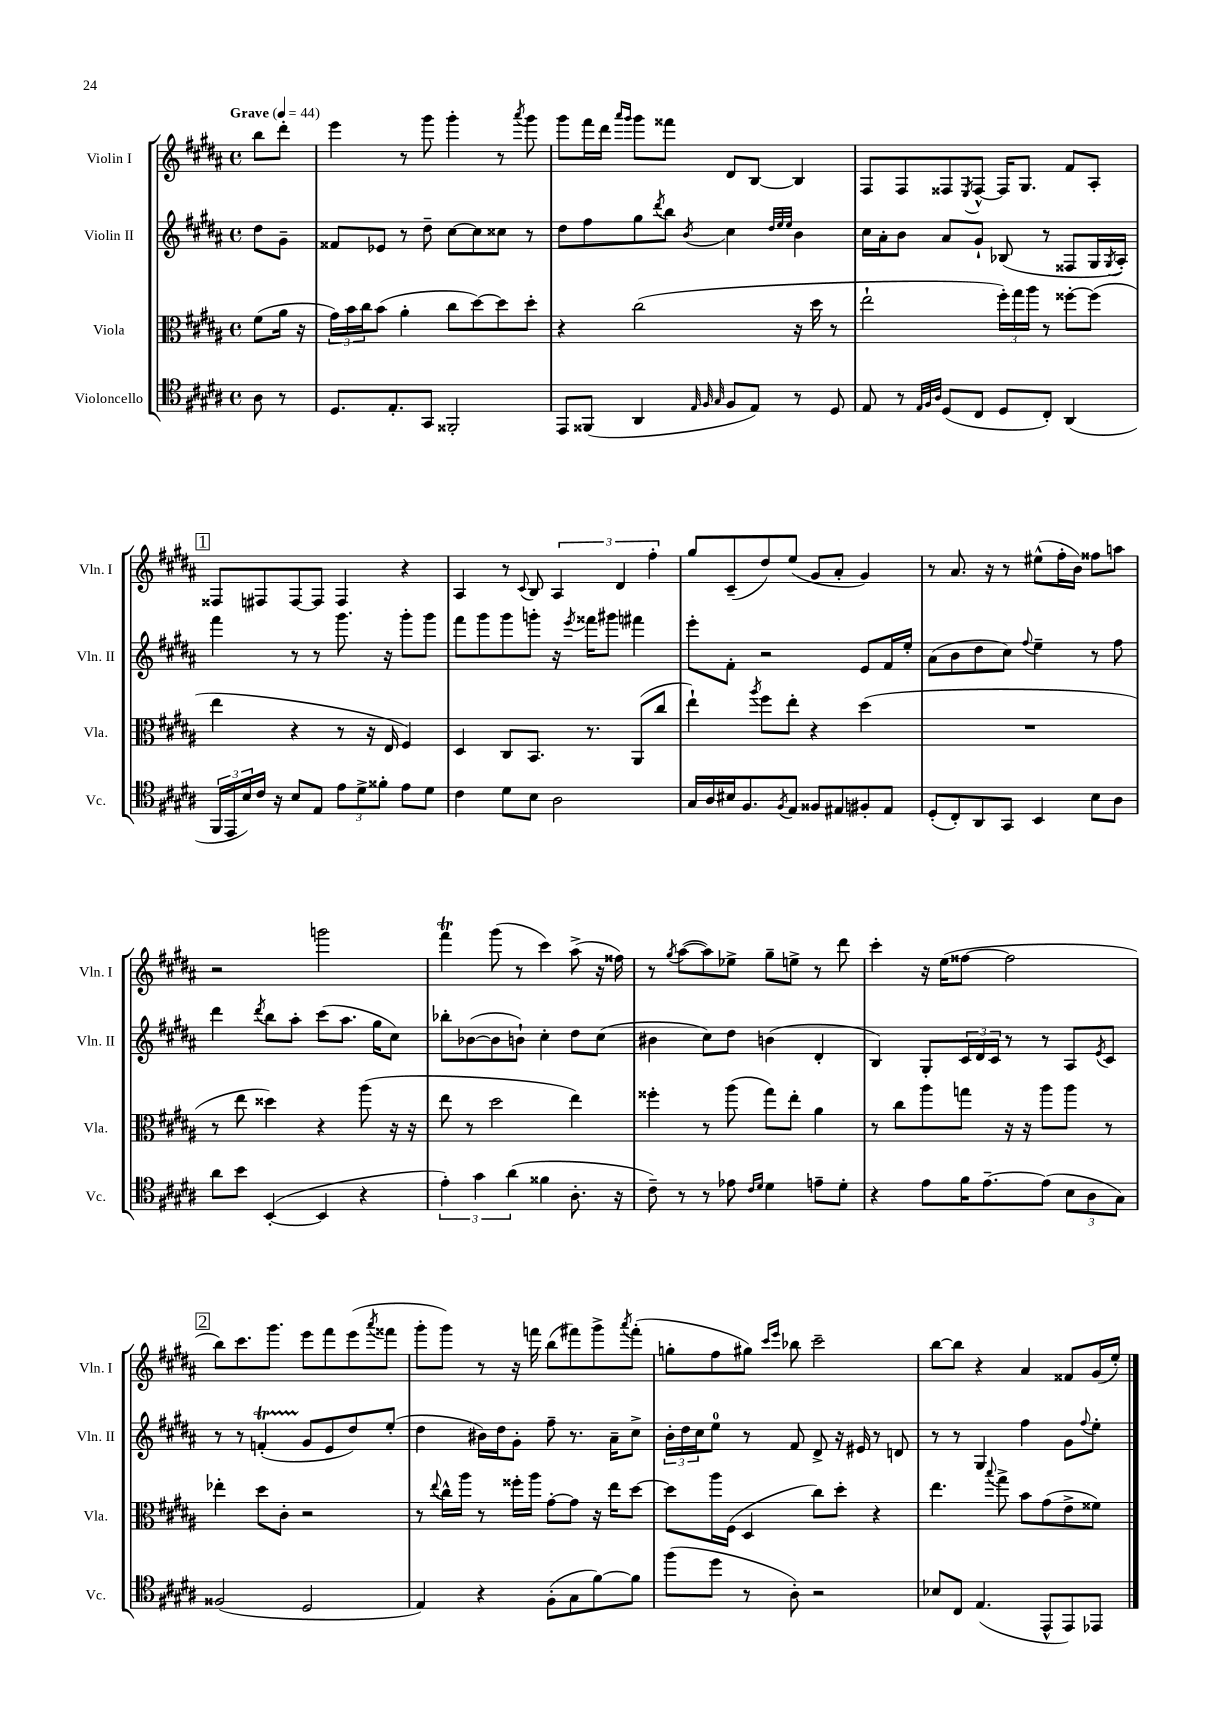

**kern	**kern	**kern	**kern
*staff4	*staff3	*staff2	*staff1
*clefC4	*clefC3	*clefG2	*clefG2
*k[f#c#g#d#a#]	*k[f#c#g#d#a#]	*k[f#c#g#d#a#]	*k[f#c#g#d#a#]
*M4/4	*M4/4	*M4/4	*M4/4
*met(c)	*met(c)	*met(c)	*met(c)
*MM44	*MM44	*MM44	*MM44
8A#	(8f#	8dd#	8bb
8r	16a#	8g#~	8ddd#'
.	16r	.	.
=	=	=	=
8.D#	24g#)	8f##	4eee
.	24b	.	.
.	24cc#	.	.
.	(8b	8e-	.
8.E'	.	.	.
.	4a#'	8r	8r
8GG#	.	8dd#~	8ggg#
2FF##'	8cc#	[8cc#	4ggg#'
.	[8dd#)	8cc#]	.
.	8dd#]	8cc##	8r
.	.	.	8qaaa#
.	8dd#'	8r	8ggg#
=	=	=	=
8EE	4r	8dd#	8ggg#
(8FF##	.	8ff#	16fff#
.	.	.	16ddd#
.	.	.	16qqaaa#
.	.	.	16qqggg#
4AA#	(2cc#	8gg#	8ggg#
.	.	8qddd#	.
.	.	8bb	8fff##
32qqE	.	.	.
32qqF#	.	.	.
32qqG#	.	8qb	.
8F#	.	4cc#	8d#
8E)	.	.	[8B
.	.	32qqdd#	.
.	.	32qqee	.
.	.	32qqee	.
8r	16r	4b	4B]
.	16dd#	.	.
8D#	8r	.	.
=	=	=	=
8E	2ee`	16cc#	8F#
.	.	16a#'	.
8r	.	8b	8F#
32qqE	.	.	.
32qqF#	.	.	.
32qqA#	.	.	.
(8D#	.	8a#	8F##
.	.	.	8qE
8C#	.	8g#`	[8F##^^
8D#	24ff#')	(8B-	16F##]
.	24gg#	.	.
.	.	.	8.G#
.	24aa#	.	.
8C#')	8r	8r	.
(4AA#	[8ff##'	8F##	8f#
.	(8ff##]	16G#	8A#'
.	.	8qG#	.
.	.	16A#')	.
=	=	=	=
24FF#	4ee	4fff#	8F##
24EE	.	.	.
24B)	.	.	.
16c#	.	.	8F#
16r	.	.	.
8B	4r	8r	[8F#
8E	.	8r	8F#]
12e	8r	8.ggg#	4F#
12d#^	.	.	.
.	16r	.	.
12f##'	.	.	.
.	16E	16r	.
8e	4F#)	8ggg#'	4r
8d#	.	8ggg#	.
=	=	=	=
4c#	4D#	8fff#	4A#
.	.	8ggg#	.
8d#	8C#	8ggg#	8r
.	.	.	8qqc#
8B	8.BB	8ggg'	8B
2A#	.	16r	6A#
.	.	8qeee	.
.	8.r	16fff##	.
.	.	8ggg#	.
.	.	.	6d#
.	(8AA#	4fff#	.
.	.	.	6ff#'
.	8cc#	.	.
=	=	=	=
16G#	4ee`)	8eee'	8gg#
16A#	.	.	.
16B#	.	8f#'	(8c#~
8.F#	.	.	.
.	8qaa#	.	.
.	8ff#	2r	8dd#)
8qF#	.	.	.
8E	8ee'	.	(8ee
8F##	4r	.	8g#
8E#	.	.	8a#'
8F#'	(4dd#	8e	4g#)
8E#	.	16f#	.
.	.	16ee'	.
=	=	=	=
(8D#'	1r	(8a#	8r
8C#')	.	8b	8.a#
8AA#	.	8dd#	.
.	.	.	16r
8GG#	.	8cc#)	8r
.	.	8qqff#	.
4BB	.	4ee~	(8ee#^^
.	.	.	16ff#'
.	.	.	16b)
8B	.	8r	8ff##
8A#	.	8ff#	8aa
=	=	=	=
8a#	8r	4ddd#	2r
8b	8ee	.	.
.	.	8qddd#	.
([4BB'	4dd##)	8bb	.
.	.	8aa#'	.
4BB]	4r	(8ccc#	2ggg
.	.	8.aa#	.
4r	(8aa#	.	.
.	.	16gg#	.
.	16r	8cc#)	.
.	16r	.	.
=	=	=	=
6e')	8ee	8bb-'	4fff#
.	8r	([8b-	.
6g#	.	.	.
.	2dd#	8b-]	(8ggg#
(6a#	.	.	.
.	.	8b`)	8r
4f##	.	4cc#'	4ccc#)
8.A#'	4ee)	8dd#	(8aa#^
.	.	(8cc#	16r
16r	.	.	16ff##)
=	=	=	=
8c#~)	4ff##'	4b#	8r
.	.	.	8qgg#
8r	.	.	([8aa#
8r	8r	8cc#)	8aa#])
8e-	(8aa#	8dd#	8ee-^
16qqc#	.	.	.
16qqd#	.	.	.
4d#	8gg#)	(4b	8gg#~
.	8ee'	.	8ee^
8e~	4a#	4d#'	8r
8d#'	.	.	8ddd#
=	=	=	=
4r	8r	4B)	4ccc#'
.	8cc#	.	.
8e	8aa#	8G#'	16r
.	.	.	(16ee
16f#	8gg	24c#	[8ff##
.	.	24d#	.
[8.e~	.	.	.
.	.	24c#	.
.	16r	8r	2ff##]
.	16r	.	.
(8e]	8aa#	8r	.
12B	8aa#	8A#	.
12A#	.	.	.
.	.	8qe	.
.	8r	8c#	.
12G#)	.	.	.
=	=	=	=
(2F##	4ee-'	8r	8bb)
.	.	8r	8.ccc#
.	8dd#	(4f'	.
.	.	.	8.ggg#
.	8c#'	.	.
2D#	2r	8g#	8eee
.	.	8e	8fff#
.	.	8dd#)	(8eee
.	.	.	8qaaa#
.	.	(8ee'	8fff##
=	=	=	=
4E)	8r	4dd#	8ggg#'
.	8qqee	.	.
.	16cc#^^	.	8ggg#)
.	16aa#	.	.
4r	8r	16b#)	8r
.	.	16dd#	.
.	16ff##'	8g#'	16r
.	16aa#	.	16fff
(8F#'	[8g#'	8ff#~	(8bb
8G#	8g#]	8.r	8fff#)
[8f#)	16r	.	8ggg#^
.	16ee	16a#~	.
.	.	.	8qaaa#
8f#]	[8dd#	8cc#^	(8fff#'
=	=	=	=
(8ff#	8dd#]	24b'	8gg'
.	.	24dd#	.
.	.	24cc#	.
8dd#	16aa#	8ee	8ff#
.	(16F#	.	.
8r	4D#	8r	8gg#)
.	.	.	16qqccc#
.	.	.	16qqeee
8A#')	.	8f#	8bb-
2r	8cc#)	8d#^	2ccc#~
.	8dd#'	16r	.
.	.	16e#	.
.	4r	8r	.
.	.	8d	.
=	=	=	=
8B-	4.ee	8r	[8bb
8C#	.	8r	8bb]
(4.E	.	4G#	4r
.	8qqbb	.	.
.	8gg#^	.	.
.	8b	4ff#	4a#
8EE^^	(8g#	.	.
8EE)	8e^	8g#	8f##
.	.	8qqff#	.
8EE-	8f##)	8ee'	(16g#
.	.	.	16ee')
==	==	==	==
*-	*-	*-	*-
